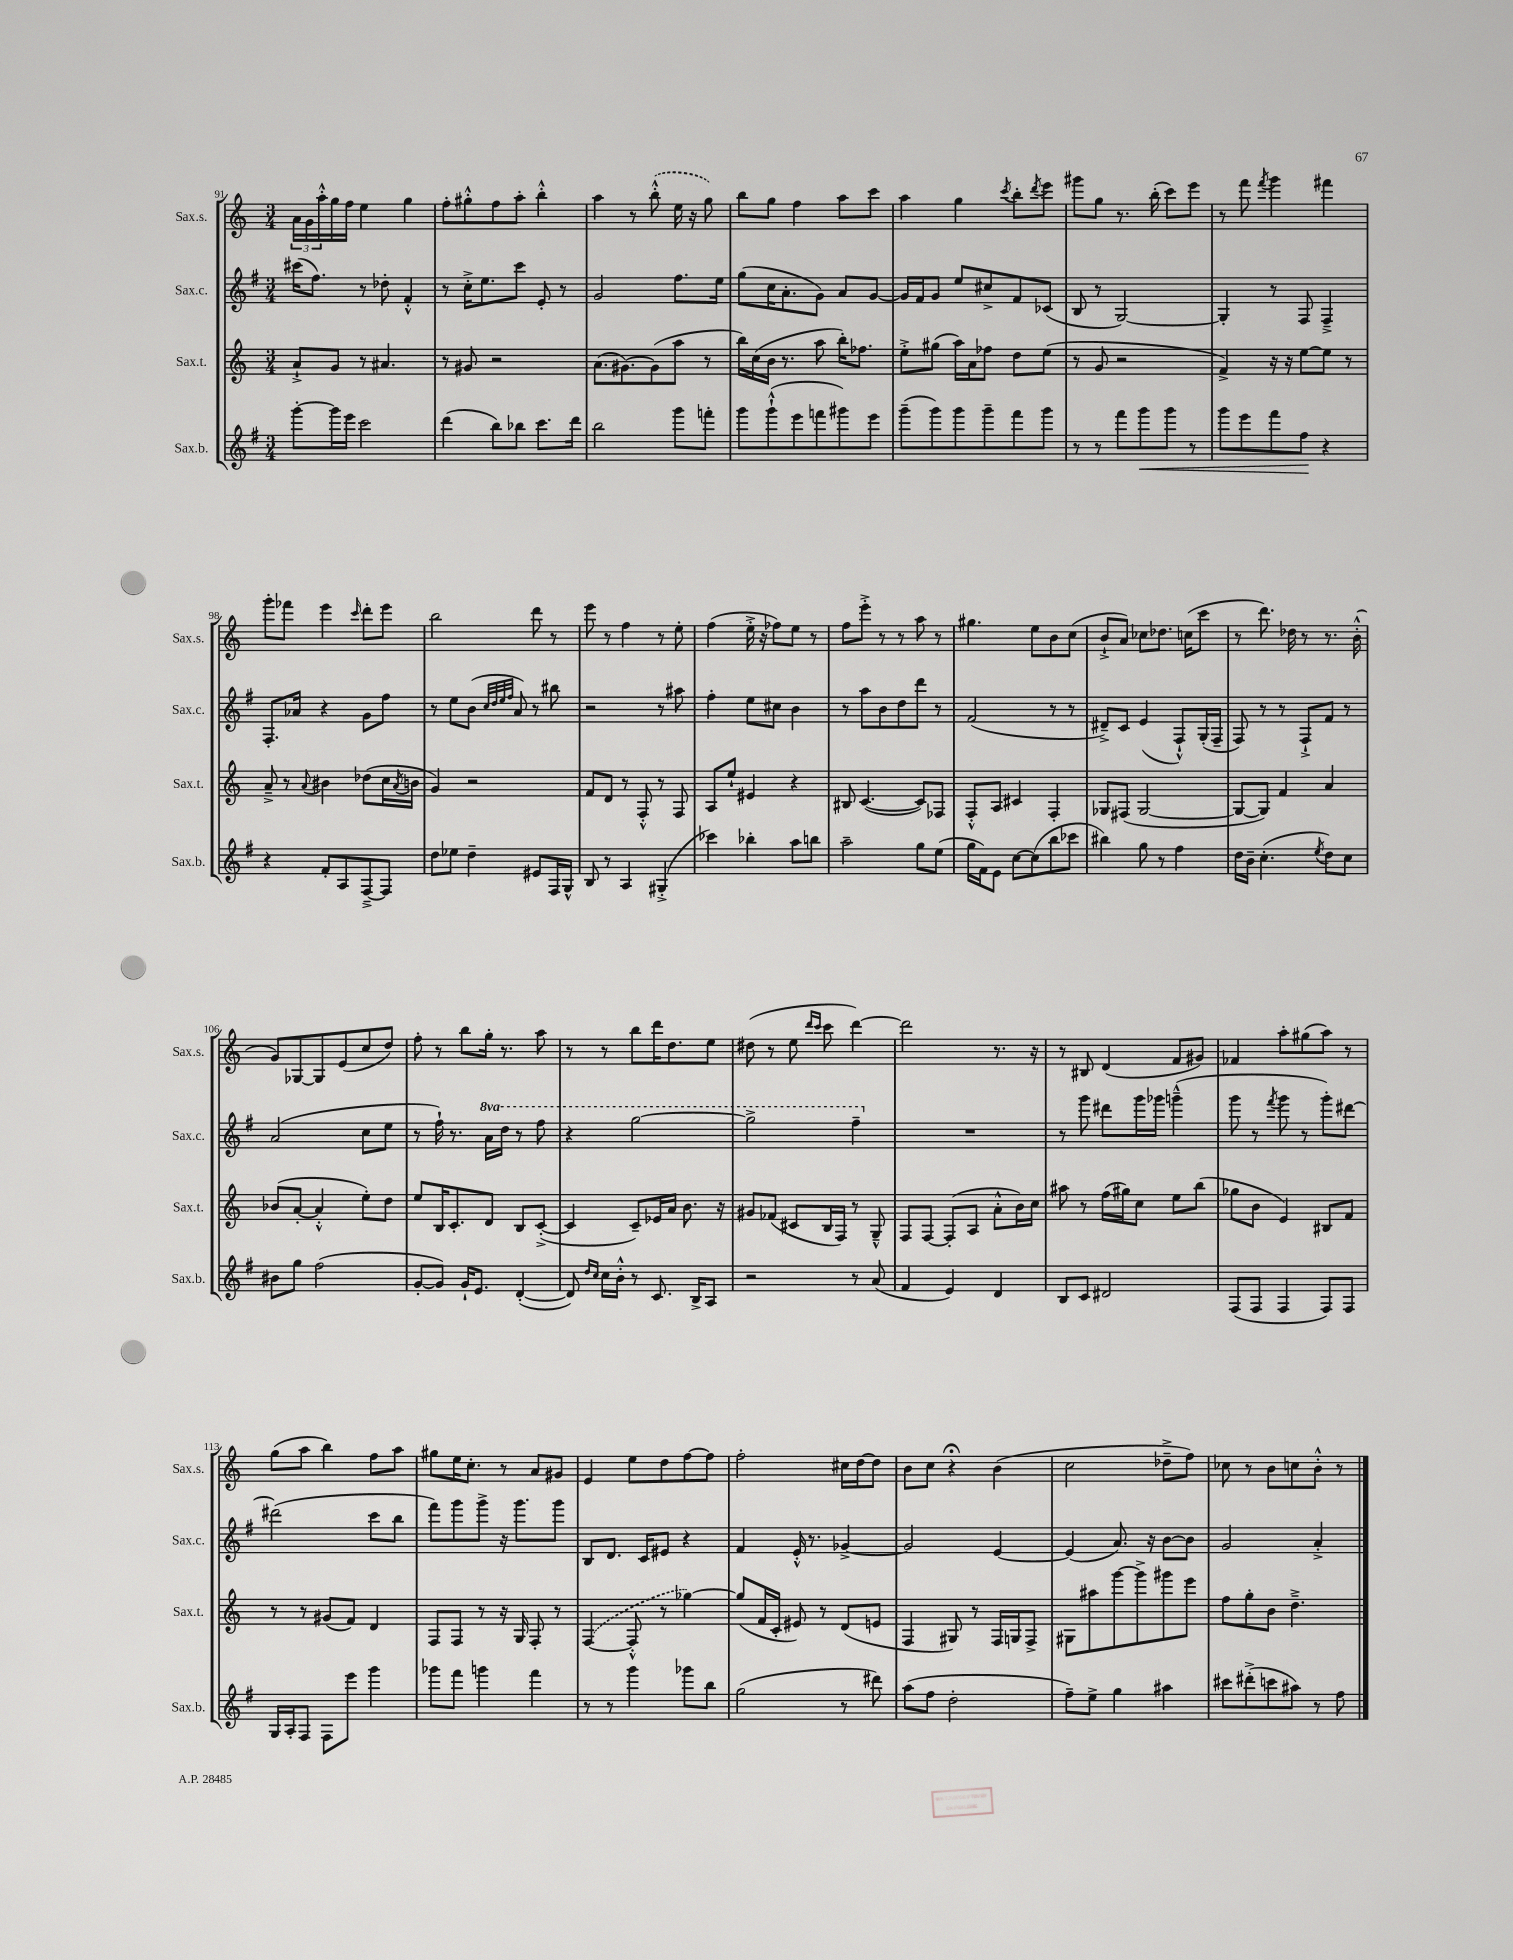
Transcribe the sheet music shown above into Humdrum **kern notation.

**kern	**kern	**kern	**kern
*staff4	*staff3	*staff2	*staff1
*clefG2	*clefG2	*clefG2	*clefG2
*k[f#]	*k[]	*k[f#]	*k[]
*M3/4	*M3/4	*M3/4	*M3/4
[8ggg'	8a`^	(16ccc#	24a
.	.	.	24g
.	.	8.ff#)	.
.	.	.	24aa'^^
16ggg]	8g	.	16gg
16eee	.	.	16ff
2ccc	8r	8r	4ee
.	4.a#	8dd-'	.
.	.	4f#'^^	4gg
=	=	=	=
(4ddd	8r	8r	8ff'
.	8g#	16cc'^	8gg#'^^
.	.	8.ee	.
8bb)	2r	.	8ff
8bb-	.	8ccc	8aa'
8.ccc	.	8e'	4bb'^^
.	.	8r	.
16ddd	.	.	.
=	=	=	=
2bb	(8.a	2g	4aa
.	[8.g#)	.	.
.	.	.	8r
.	(8g#]	.	(8bb'^^
8ggg	8aa	8.ff#	16ee
.	.	.	16r
8fff'	8r	.	8gg)
.	.	16ee	.
=	=	=	=
8ggg	16bb)	(8gg	8bb
.	(16cc	.	.
(8ggg`^^	16b	16cc	8gg
.	8.r	8.a'	.
8eee	.	.	4ff
8fff	8aa	8g)	.
8ggg#)	16bb')	8a	8aa
.	8.ff-	.	.
8eee	.	[8g	8ccc
=	=	=	=
(8ggg~	8ee'^	16g]	4aa
.	.	16f#	.
8ggg)	(8gg#	8g	.
8ggg	16aa)	8ee	4gg
.	16a	.	.
8ggg~	8ff-	8cc#^	.
.	.	.	8qccc
8fff#	8dd	8f#	8bb'
.	.	.	8qddd
8ggg	(8ee	(8c-	8eee
=	=	=	=
8r	8r	8B	8ggg#
8r	8g	8r	8gg
8fff#	2r	[2G)	8.r
8ggg	.	.	.
.	.	.	(16bb'
8ggg	.	.	8ccc)
8r	.	.	8eee
=	=	=	=
8ggg	4f^)	4G']	8r
8eee	.	.	8fff
.	.	.	8qfff
8fff#	16r	8r	4ggg
.	16r	.	.
8ff#	[8ee	8F#	.
4r	8ee]	4F#~^	4fff#
.	8r	.	.
=	=	=	=
4r	8a~^	8.F#'	8ggg'
.	8r	.	8fff-
.	.	16a-	.
.	8qqa	.	.
8f#'	4b#	4r	4eee
8A	.	.	.
.	.	.	16qqccc
[8F#~^	(8dd-	8g	8ddd'
8F#]	16cc	8ff#	8eee
.	8qa	.	.
.	16b	.	.
=	=	=	=
8dd	4g)	8r	2bb
8ee-	.	8ee	.
4dd~	2r	(8b	.
.	.	32qqcc	.
.	.	32qqdd	.
.	.	32qqee	.
.	.	32qqff#	.
.	.	8a)	.
8e#	.	8r	8ddd
16F#	.	8bb#	8r
16G^^	.	.	.
=	=	=	=
8B	8f	2r	8eee
8r	8d	.	8r
4A	8r	.	4ff
.	8F'^^	.	.
(4G#'^	8r	8r	8r
.	8F	8aa#	8ee'
=	=	=	=
4ccc-)	8A	4ff#'	(4ff
.	8ee`	.	.
4bb-'	4e#	8ee	16ee'^
.	.	.	16r
.	.	8cc#	8ff-)
8aa	4r	4b	8ee
8bb	.	.	8r
=	=	=	=
2aa~	8B#	8r	8ff
.	([4.c	8aa	8eee'^
.	.	8b	8r
.	.	8dd	8r
8gg	8c])	8ddd	8aa
(8ee	8F-	8r	8r
=	=	=	=
16gg	8F'^^	(2f#	4.gg#
16f#)	.	.	.
8e	8A	.	.
[8cc	4c#	.	.
(8cc]	.	.	8ee
8bb	4F'	8r	8b
8ccc-	.	8r	(8cc
=	=	=	=
4bb#)	8G-	8d#~^)	8b`^
.	(8F#	8c	8a)
8gg	[2G-	(4e	8cc-
8r	.	.	8.dd-
4ff#	.	8F#`^^)	.
.	.	.	(16cc
.	.	(16G'	8ccc
.	.	16F#~	.
=	=	=	=
16dd	8G-_	8F#)	8r
16b~	.	.	.
(4.cc'	8G-])	8r	8.ddd)
.	4f	8r	.
.	.	.	16dd-
.	.	8F#`^	8r
8qee	.	.	.
8dd)	4a	8f#	8.r
8cc	.	8r	.
.	.	.	(16b'^^
=	=	=	=
8b#	(8b-	(2a	8g)
8gg	[8a'	.	[8G-
(2ff#	4a'^^]	.	8G-]
.	.	.	(8e
.	8ee')	8cc	8cc
.	8dd	8ee	8dd)
=	=	=	=
[8g'	8ee	8r	8ff'
8g])	16B	16ff#`)	8r
.	8.c'	8.r	.
16g`	.	.	8bb
8.e	.	.	.
.	8d	16aa	16gg'
.	.	16ddd	8.r
([4d'	8B	8r	.
.	([8c'^	8fff#	8aa
=	=	=	=
8d])	4c]	4r	8r
16qqdd	.	.	.
16qqcc	.	.	.
16cc	.	.	8r
16b'^^	.	.	.
8r	8c~)	[2ggg	8bb
8.c	16e-	.	16ddd
.	16a	.	8.dd
.	8.b	.	.
16B^	.	.	.
8A	.	.	8ee
.	16r	.	.
=	=	=	=
2r	8g#	2ggg^]	(8dd#
.	(8f-	.	8r
.	8c#	.	8ee
.	.	.	16qqddd
.	.	.	16qqccc
.	16B	.	8ccc
.	16F)	.	.
8r	8r	4fff#~	[4ddd)
(8a	8G~^^	.	.
=	=	=	=
4f#	8F	2.r	2ddd]
.	[8F	.	.
4e)	(8F']	.	.
.	8A	.	.
4d	8a'^^	.	8.r
.	16b)	.	.
.	16cc	.	16r
=	=	=	=
8B	8aa#	8r	8r
8c	8r	8ggg	8B#
2d#	(16ff	8ddd#	(4d
.	16gg#)	.	.
.	8cc	16ggg	.
.	.	16ggg-	.
.	8ee	(4ggg~^^	8f
.	(8bb	.	8g#)
=	=	=	=
(8F#	8gg-	8ggg	4f-
8F#	8b	8r	.
.	.	8qfff#	.
4F#	4e)	8ggg	8aa'
.	.	8r	(8gg#
8F#)	8B#	8ggg')	8aa)
8F#	8f	[8ddd#	8r
=	=	=	=
16G	8r	(2ddd#]	(8gg
16A'	.	.	.
8F#	8r	.	8aa
8F#	(8g#	.	4bb)
8eee	8f)	.	.
4ggg	4d	8ccc	8ff
.	.	8bb	8aa
=	=	=	=
8ggg-	8F	8fff#)	8gg#
8fff#	8F	8ggg	16ee
.	.	.	8.cc'
4ggg	8r	8ggg^	.
.	16r	16r	8r
.	16G	8.ggg	.
4fff#	8F'	.	8a
.	8r	8ggg	8g#
=	=	=	=
8r	([4F	8B	4e
8r	.	8.d	.
4ggg	8F'^^]	.	8ee
.	.	16c	.
.	8r	8e#	8dd
8ggg-	[4gg-)	4r	[8ff
8bb	.	.	8ff]
=	=	=	=
(2gg	(8gg-]	4f#	2ff'
.	16f	.	.
.	16c'	.	.
.	8e#)	16e'^^	.
.	.	8.r	.
.	8r	.	.
8r	(8d	[4g-^	16cc#
.	.	.	[16dd
8ddd#)	8e	.	8dd]
=	=	=	=
(8aa	4F	2g-]	8b
8ff#	.	.	8cc
2dd'	8G#)	.	4r;
.	8r	.	.
.	16F	[4e	(4b
.	16G	.	.
.	8F^	.	.
=	=	=	=
8ff#~)	8G#	(4e]	2cc
8ee^	8aa#	.	.
4gg	[8ggg	8.a)	.
.	8ggg^]	.	.
.	.	16r	.
4aa#	8ggg#	[8b	8dd-~^
.	8eee	8b]	8ff)
=	=	=	=
8ccc#	8ff	2g	8cc-
(8ddd#'^	8gg'	.	8r
8ccc	8b	.	8b
8aa#)	4.dd~^	.	8cc
8r	.	4a'^	8b'^^
8ff#	.	.	8r
==	==	==	==
*-	*-	*-	*-
